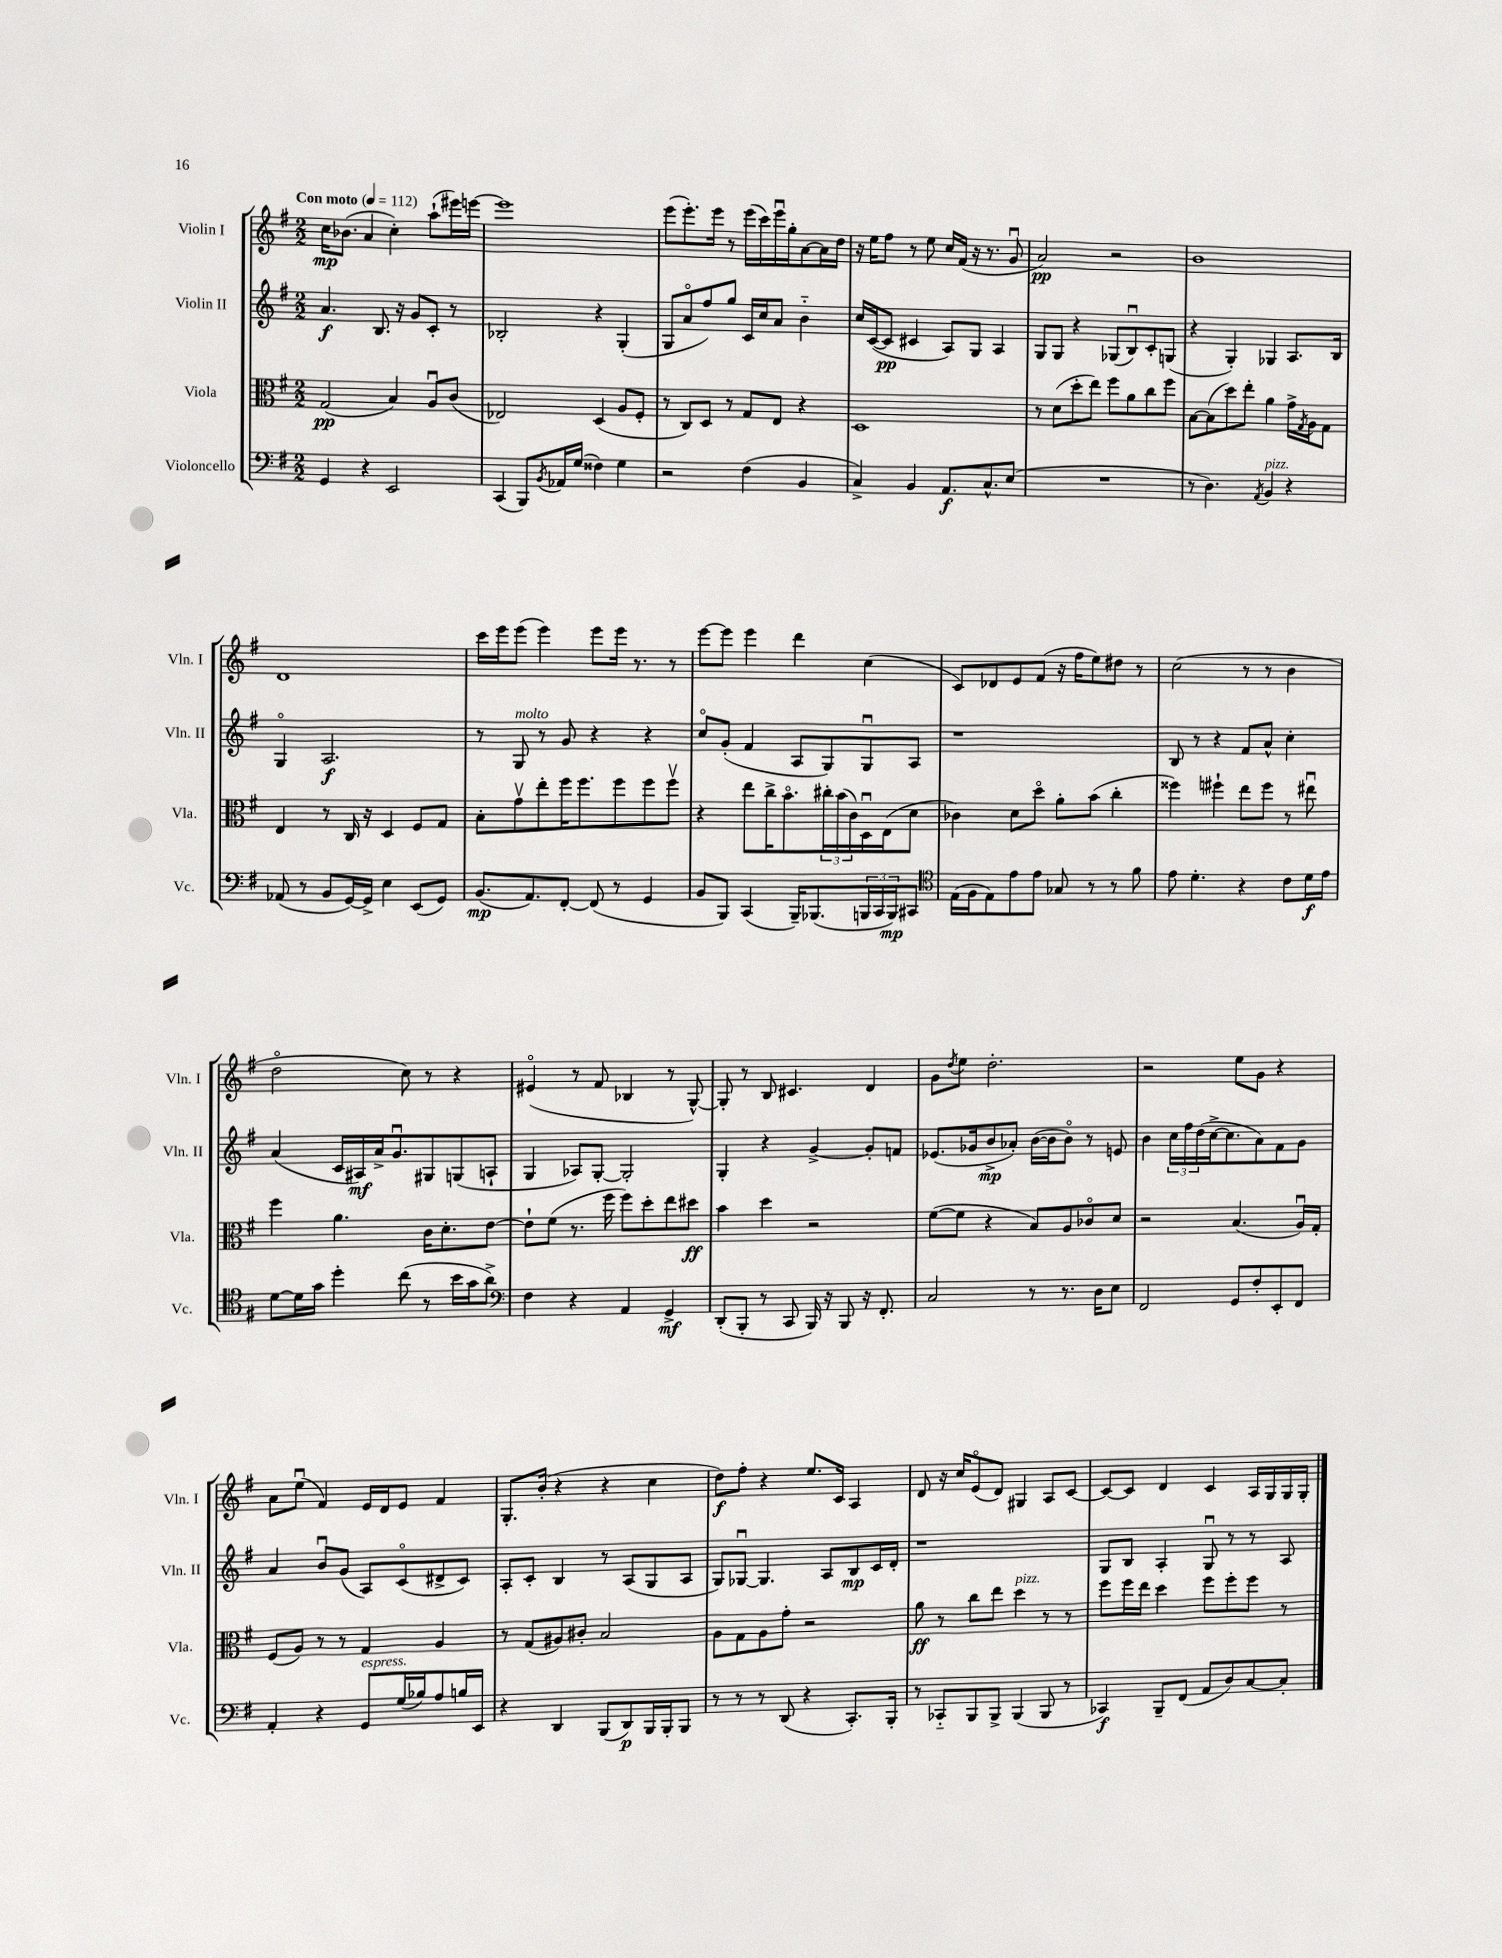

**kern	**kern	**kern	**kern
*staff4	*staff3	*staff2	*staff1
*clefF4	*clefC3	*clefG2	*clefG2
*k[f#]	*k[f#]	*k[f#]	*k[f#]
*M2/2	*M2/2	*M2/2	*M2/2
*MM112	*MM112	*MM112	*MM112
4GG/	(2G/	4.a/	16cc\LK
.	.	.	(8.b-\J
4r	.	.	4a/
.	.	8.B/	.
2EE/	4B/)	.	4cc'\)
.	.	16r	.
.	.	8g/L	.
.	8Au/L	8c'/J	(8aa`\L
.	(8c/J	8r	16eee#\L)
.	.	.	[16eee\JJ
=	=	=	=
(4CC/	2E-/)	2B-'/	1eee]
8BBB/L)	.	.	.
8qBB/	.	.	.
16AA-/L	.	.	.
(16G/JJ	.	.	.
4F##\)	(4D/	4r	.
4G\	8A/L	(4G'/	.
.	8F#'/J	.	.
=	=	=	=
2r	8r	8G/L	(8eee\L
.	8C/L)	8ao/	8.eee'\)
.	8D/J	8ff#/)	.
.	.	.	16eee\Jk
.	8r	8gg/J	8r
(4F#\	8G/L	16c/LL	(16eee\LL
.	.	16cc/J	16ccc\)
.	8E/J	8a/J	16eeeu\
.	.	.	16gg'\J
4BB/	4r	4b'~\	[8a\
.	.	.	16a\]L
.	.	.	16dd\JJ
=	=	=	=
4C^/)	1D	16cc/LL	16r
.	.	([16c/J	16ee\LK
.	.	8c/]J	8ff#\J
4BB/	.	4c#/	8r
.	.	.	8ee\
8.AA/L	.	8A/L)	16cc/LL
.	.	.	(16f#/JJ
.	.	8G/J	16r
8.C^^/	.	.	8.r
.	.	4A/	.
(8E/J	.	.	8gu/
=	=	=	=
1r	8r	8G/L	2a/)
.	(8d\L	8G/J	.
.	8dd'\	4r	.
.	8ee\J)	.	.
.	8ff#\L	(8G-/L	2r
.	8a\	8Bu/)	.
.	8cc\	8c'/	.
.	8ff#\J	(8G/J	.
=	=	=	=
8r	[8B\L	4r	1b
4.D\)	(8B\]	.	.
.	8dd\)	4G'/)	.
.	8ee'\J	.	.
8qAA/	.	.	.
4BB/	4a\	4G-/	.
4r	16g^\LL	8.A/L	.
.	8qG/	.	.
.	16A\J	.	.
.	8G\J	.	.
.	.	16B/Jk	.
=	=	=	=
(8AA-/	4E/	4Go/	1d
8r	.	.	.
8BB/L	8r	2.A/	.
[16GG/L)	16C/	.	.
16GG^/]JJ	16r	.	.
4E\	4D/	.	.
(8EE/L	8F#/L	.	.
8GG/J)	8G/J	.	.
=	=	=	=
(8.BB/L	8B'\L	8r	16ccc\LL
.	.	.	16eee\J
.	8gv\	8G/	(8eee\J
8.AA/)	.	.	.
.	8ee'\	8r	4eee\)
[8FF#'/J	16ff#\K	8g/	.
.	8.ff#\	.	.
(8FF#/]	.	4r	8eee\L
8r	8ff#\	.	16eee\Jk
.	.	.	8.r
4GG/	8ff#\	4r	.
.	8ff#v\J	.	8r
=	=	=	=
8BB/L	4r	8cco/L	[8eee\L
8BBB/J)	.	(8g'/J	8eee\]J
(4CC/	8ee\L	4f#/	4eee\
.	16cc^\K	.	.
.	8.bo\	.	.
16BBB~/LK)	.	8A/L	4ddd\
(8.BBB-/	.	.	.
.	24cc#'\L	8G/)	.
.	(24b\	.	.
.	24c\)	.	.
24BBB/L	16Du\	8Gu/	(4cc\
24CC/	.	.	.
.	(16E\J	.	.
24BBB/J)	.	.	.
8CC#/J	8d\J	8A/J	.
=	=	=	=
*clefC4	*	*	*
(16E\LL	4c-\)	1r	8c/L)
16F#\J	.	.	.
8E\)	.	.	8d-/
8e\	8d\L	.	8e/
8e\J	8ddo\J	.	(8f#/J
8G-/	8a'\L	.	16r
.	.	.	16ff#\LK
8r	(8b\J	.	8ee\)
8r	4cc'\	.	8dd#\J
8f#\	.	.	8r
=	=	=	=
8e\	4ff##\)	8B/	(2cc\
4.d'\	.	8r	.
.	4ff#`\	4r	.
4r	8ee\L	8f#/L	8r
.	8ff#\J	8a^^/J	8r
8c\L	8r	4cc'\	4b\
16d\L	8ee#u\	.	.
16e\JJ	.	.	.
=	=	=	=
[8d\L	4ff#\	(4a/	2ddo\
16d\]L	.	.	.
16g\JJ	.	.	.
4dd'\	4.a\	16c/LL	.
.	.	16A#/)	.
.	.	16a^/J	.
.	.	8.gu/	.
(8cc\	.	.	8cc\)
8r	16c\LK	8G#/	8r
.	8.d'\	.	.
16b\LL	.	(8G/	4r
16g\J	.	.	.
8a^\J)	[8e\J	8A`/J	.
=	=	=	=
*clefF4	*	*	*
4F#\	8e`\]L	4G/	(4e#o/
.	(8f#\J	.	.
4r	8.r	8A-/L)	8r
.	.	[8G'/J	8f#/
.	16ff#\	.	.
4AA/	8ff#\L)	2G'/]	4B-/
.	8dd'\	.	.
4GG^/	8ee\	.	8r
.	8dd#\J	.	[8G^^/)
=	=	=	=
(8DD'/L	4b\	4G'/	8G'/]
8BBB'/J	.	.	8r
8r	4dd\	4r	8B/
8CC/	.	.	4.c#/
16BBB/)	2r	[4g^/	.
16r	.	.	.
8BBB/	.	.	.
16r	.	8g'/]L	4d/
8.FF#'/	.	.	.
.	.	8f/J	.
=	=	=	=
2C/	([8f#\L	(8.e-/L	8g\L
.	.	.	8qdd/
.	8f#\]J	.	8ee\J
.	.	16g-/k	.
.	4r	8b^/	2.dd'\
.	.	8a-'/J)	.
8r	8B/L)	([16b\LL	.
.	.	16b\]J	.
8.r	8A/	8bo\J)	.
.	8c-o/	8r	.
16D\LK	.	.	.
8E\J	8d/J	8e/	.
=	=	=	=
2FF#/	2r	4b\	2r
.	.	24cc\LL	.
.	.	24ff#\	.
.	.	(24dd\	.
.	.	[16cc^\J	.
.	.	8.cc\]	.
8GG/L	(4.B/	.	8ee\L
8F#'/	.	8a\)	8g\J
8EE'/	.	8f#\	4r
8FF#/J	16Au/LL)	8g\J	.
.	16G'/JJ	.	.
=	=	=	=
4AA'/	(8F#/L	4a/	8a\L
.	8A/J)	.	(8eeu\J
4r	8r	8bu/L	4f#/)
.	8r	(8g/J	.
8GG/L	4G/	8A/L)	16e/LL
.	.	.	16d/J
(16G/L	.	(8co/	8e/J
16B-/J)	.	.	.
8A/	4A/	8d#^/	4f#/
16B/L	.	8c/J)	.
16EE/JJ	.	.	.
=	=	=	=
4r	8r	8A'/L	8.G'/L
.	(8G/L	8c'/J	.
.	.	.	(16b'/Jk
4DD/	8A#/)	4B/	4r
.	8c#'/J	.	.
(8BBB/L	2B/	8r	4r
8DD/)	.	(8A/L	.
16BBB/L	.	8G/	4cc\
16BBB'/J	.	.	.
8BBB/J	.	8A/J	.
=	=	=	=
8r	8A\L	8G/L)	8dd\L)
8r	8G\	[8G-u/J	8ff#'\J
8r	8A\	4.G-/]	4r
(8DD/	8g'\J	.	.
4r	2r	.	8.ee/L
.	.	8A/L	.
.	.	.	16c/Jk
8.CC'/L)	.	8B/	4A/
.	.	16c/L	.
16BBB'/Jk	.	16d'/JJ	.
=	=	=	=
8r	8a\	1r	8d/
8CC-'~/L	8r	.	16r
.	.	.	16cc/LK
8BBB/	8cc\L	.	(8eo/
8BBB^/J	8ee\J	.	8d/J)
(4BBB/	4dd\	.	4G#/
8BBB/	8r	.	8A/L
8r	8r	.	[8c/J
=	=	=	=
4CC-/)	8ff#\L	8G/L	8c/_L
.	16ff#\L	8B/J	8c/]J
.	16ee\JJ	.	.
8BBB~/L	4dd\	4A'/	4d/
(8FF#/J	.	.	.
8AA/L	8ff#\L	8Gu/	4c/
8D/)	8ff#'\	8r	.
[8C/	8ff#\J	8r	16A/LL
.	.	.	16G/
8C'/]J	8r	8A/	16G/
.	.	.	16G'/JJ
==	==	==	==
*-	*-	*-	*-
